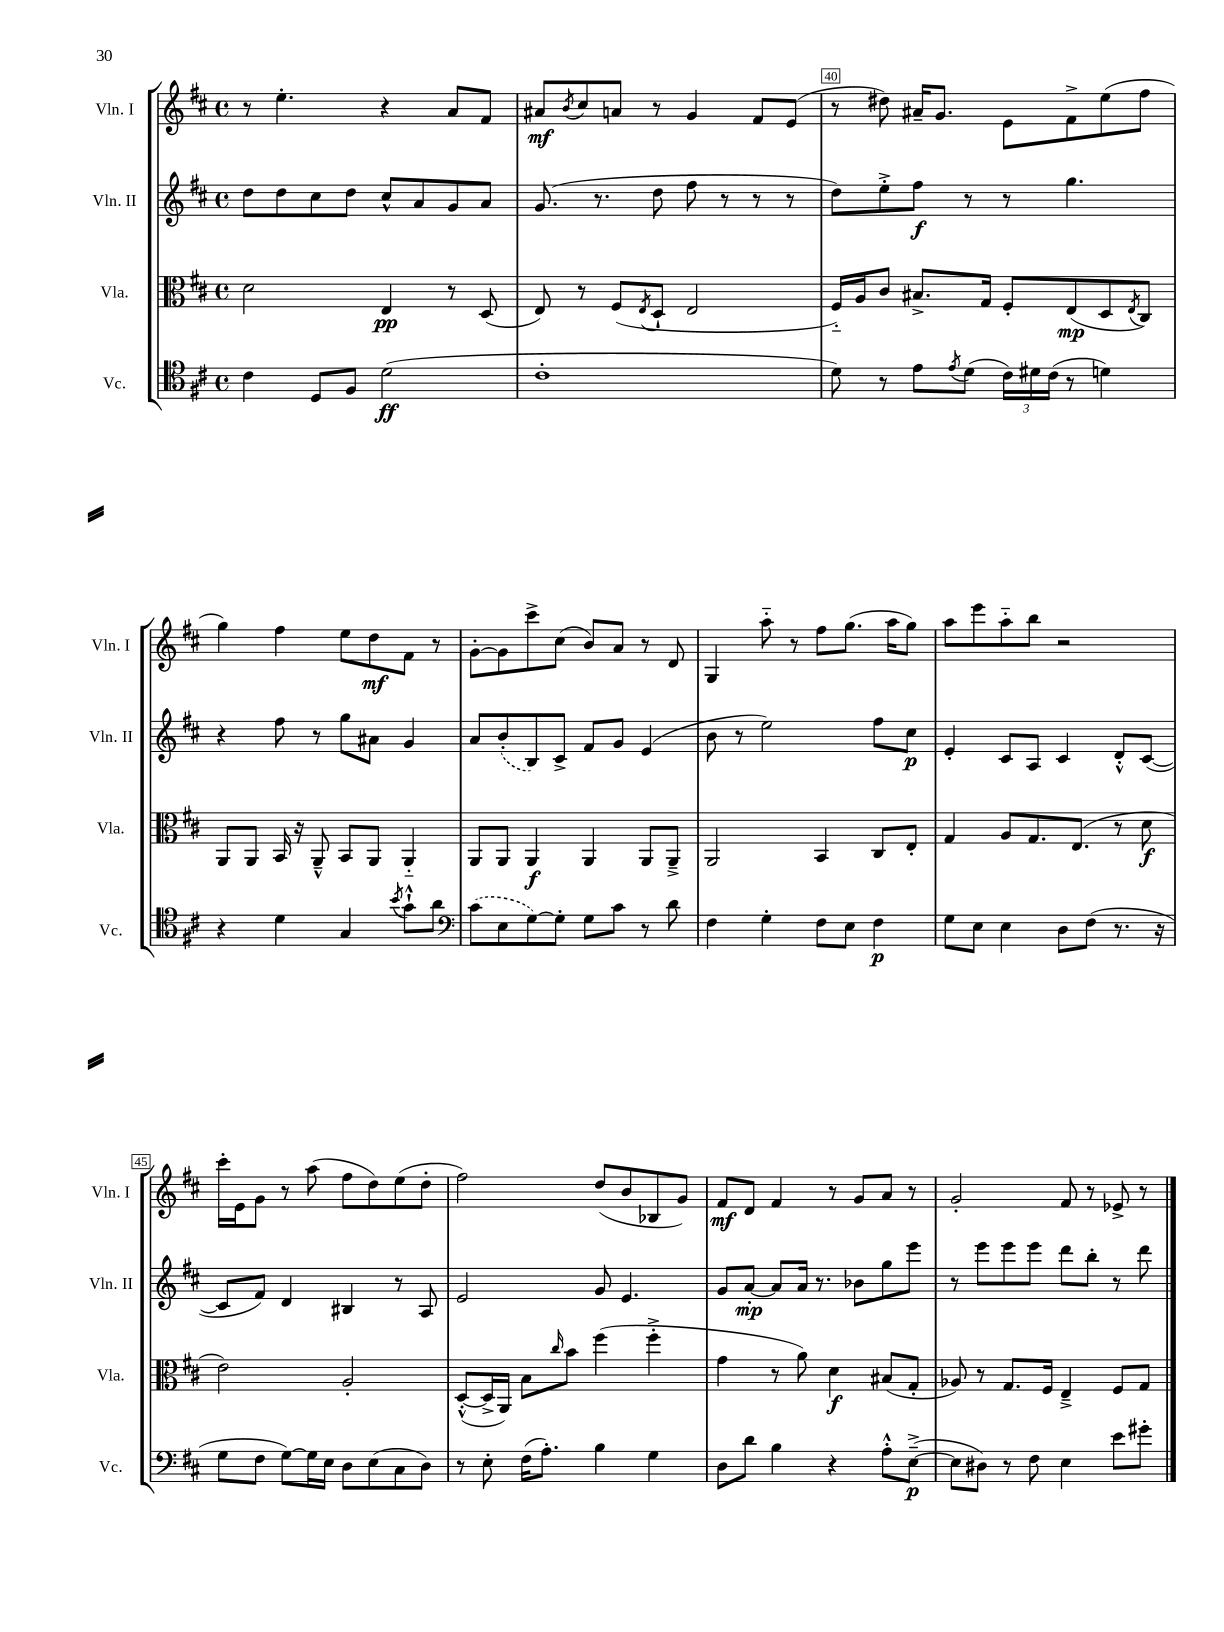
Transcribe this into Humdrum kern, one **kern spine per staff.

**kern	**kern	**kern	**kern
*staff4	*staff3	*staff2	*staff1
*clefC4	*clefC3	*clefG2	*clefG2
*k[f#c#]	*k[f#c#]	*k[f#c#]	*k[f#c#]
*M4/4	*M4/4	*M4/4	*M4/4
*met(c)	*met(c)	*met(c)	*met(c)
4c#\	2d\	8dd\L	8r
.	.	8dd\	4.ee'\
8D/L	.	8cc#\	.
8F#/J	.	8dd\J	.
(2d\	4E/	8cc#^^/L	4r
.	.	8a/	.
.	8r	8g/	8a/L
.	(8D/	8a/J	8f#/J
=	=	=	=
1c#'	8E/)	(8.g/	8a#/L
.	.	.	8qb/
.	8r	.	8cc#/
.	.	8.r	.
.	(8F#/L	.	8a/J
.	8qE/	.	.
.	8D`/J	8dd\	8r
.	2E/	8ff#\	4g/
.	.	8r	.
.	.	8r	8f#/L
.	.	8r	(8e/J
=	=	=	=
8d\)	16F#'~/LL)	8dd\L)	8r
.	16A/J	.	.
8r	8c#/J	8ee'^\	8dd#\)
8e\L	8.B#^/L	8ff#\J	16a#~/LK
.	.	.	8.g/J
8qe/	.	.	.
(8d\J	.	8r	.
.	16G/Jk	.	.
24c#\LL)	8F#'/L	8r	8e\L
24d#\	.	.	.
(24c#\JJ	.	.	.
8r	(8E/	4.gg\	8f#^\
4d\)	8D/	.	(8ee\
.	8qE/	.	.
.	8C#/J)	.	8ff#\J
=	=	=	=
4r	8AA/L	4r	4gg\)
.	8AA/J	.	.
4d\	16BB/	8ff#\	4ff#\
.	16r	.	.
.	8AA~^^/	8r	.
4G/	8BB/L	8gg\L	8ee\L
.	8AA/J	8a#\J	8dd\
8qb/	.	.	.
8g`^^\L	4AA'~/	4g/	8f#\J
8a\J	.	.	8r
=	=	=	=
*clefF4	*	*	*
(8c#\L	8AA/L	8a/L	[8g'\L
8E\	8AA/J	(8b'/	8g\]
[8G\)	4AA/	8B/)	8ccc#^\
8G'\]J	.	8c#^/J	(8cc#\J
8G\L	4AA/	8f#/L	8b/L)
8c#\J	.	8g/J	8a/J
8r	8AA/L	(4e/	8r
8d\	8AA~^/J	.	8d/
=	=	=	=
4F#\	2AA/	8b\	4G/
.	.	8r	.
4G'\	.	2ee\)	8aa'~\
.	.	.	8r
8F#\L	4BB/	.	8ff#\L
8E\J	.	.	(8.gg\J
4F#\	8C#/L	8ff#\L	.
.	.	.	16aa\LK
.	8E'/J	8cc#\J	8gg\J)
=	=	=	=
8G\L	4G/	4e'/	8aa\L
8E\J	.	.	8eee\
4E\	8A/L	8c#/L	8aa'~\
.	8.G/	8A/J	8bb\J
8D\L	.	4c#/	2r
.	(8.E/J	.	.
(8F#\J	.	.	.
8.r	8r	8d'^^/L	.
.	8d\	([8c#/J	.
16r	.	.	.
=	=	=	=
8G\L	2e\)	8c#/]L	16ccc#'\LL
.	.	.	16e\J
8F#\J	.	8f#/J)	8g\J
[8G\L)	.	4d/	8r
16G\]L	.	.	(8aa\
16E\JJ	.	.	.
8D\L	2A'/	4B#/	8ff#\L
(8E\	.	.	8dd\)
8C#\	.	8r	(8ee\
8D\J)	.	8A/	8dd'\J
=	=	=	=
8r	([8D'^^/L	2e/	2ff#\)
8E'\	16D^/]L	.	.
.	16AA/JJ)	.	.
(16F#\LK	8B\L	.	.
8.A'\J)	.	.	.
.	16qqcc#/	.	.
.	8b\J	.	.
4B\	(4ff#\	8g/	(8dd/L
.	.	4.e/	8b/
4G\	4ff#'^\	.	8B-/
.	.	.	8g/J)
=	=	=	=
8D\L	4g\	8g/L	8f#/L
8d\J	.	[8a'/J	8d/J
4B\	8r	8a/]L	4f#/
.	8a\)	16a/Jk	.
.	.	8.r	.
4r	4d\	.	8r
.	.	8b-\L	8g/L
8A'^^\L	(8B#/L	8gg\	8a/J
([8E~^\J	8G'/J	8eee\J	8r
=	=	=	=
8E\]L	8A-/)	8r	2g'/
8D#\J)	8r	8eee\L	.
8r	8.G/L	8eee\	.
8F#\	.	8eee\J	.
.	16F#/Jk	.	.
4E\	4E~^/	8ddd\L	8f#/
.	.	8bb'\J	8r
8e\L	8F#/L	8r	8e-^/
8g#'\J	8G/J	8ddd\	8r
==	==	==	==
*-	*-	*-	*-
